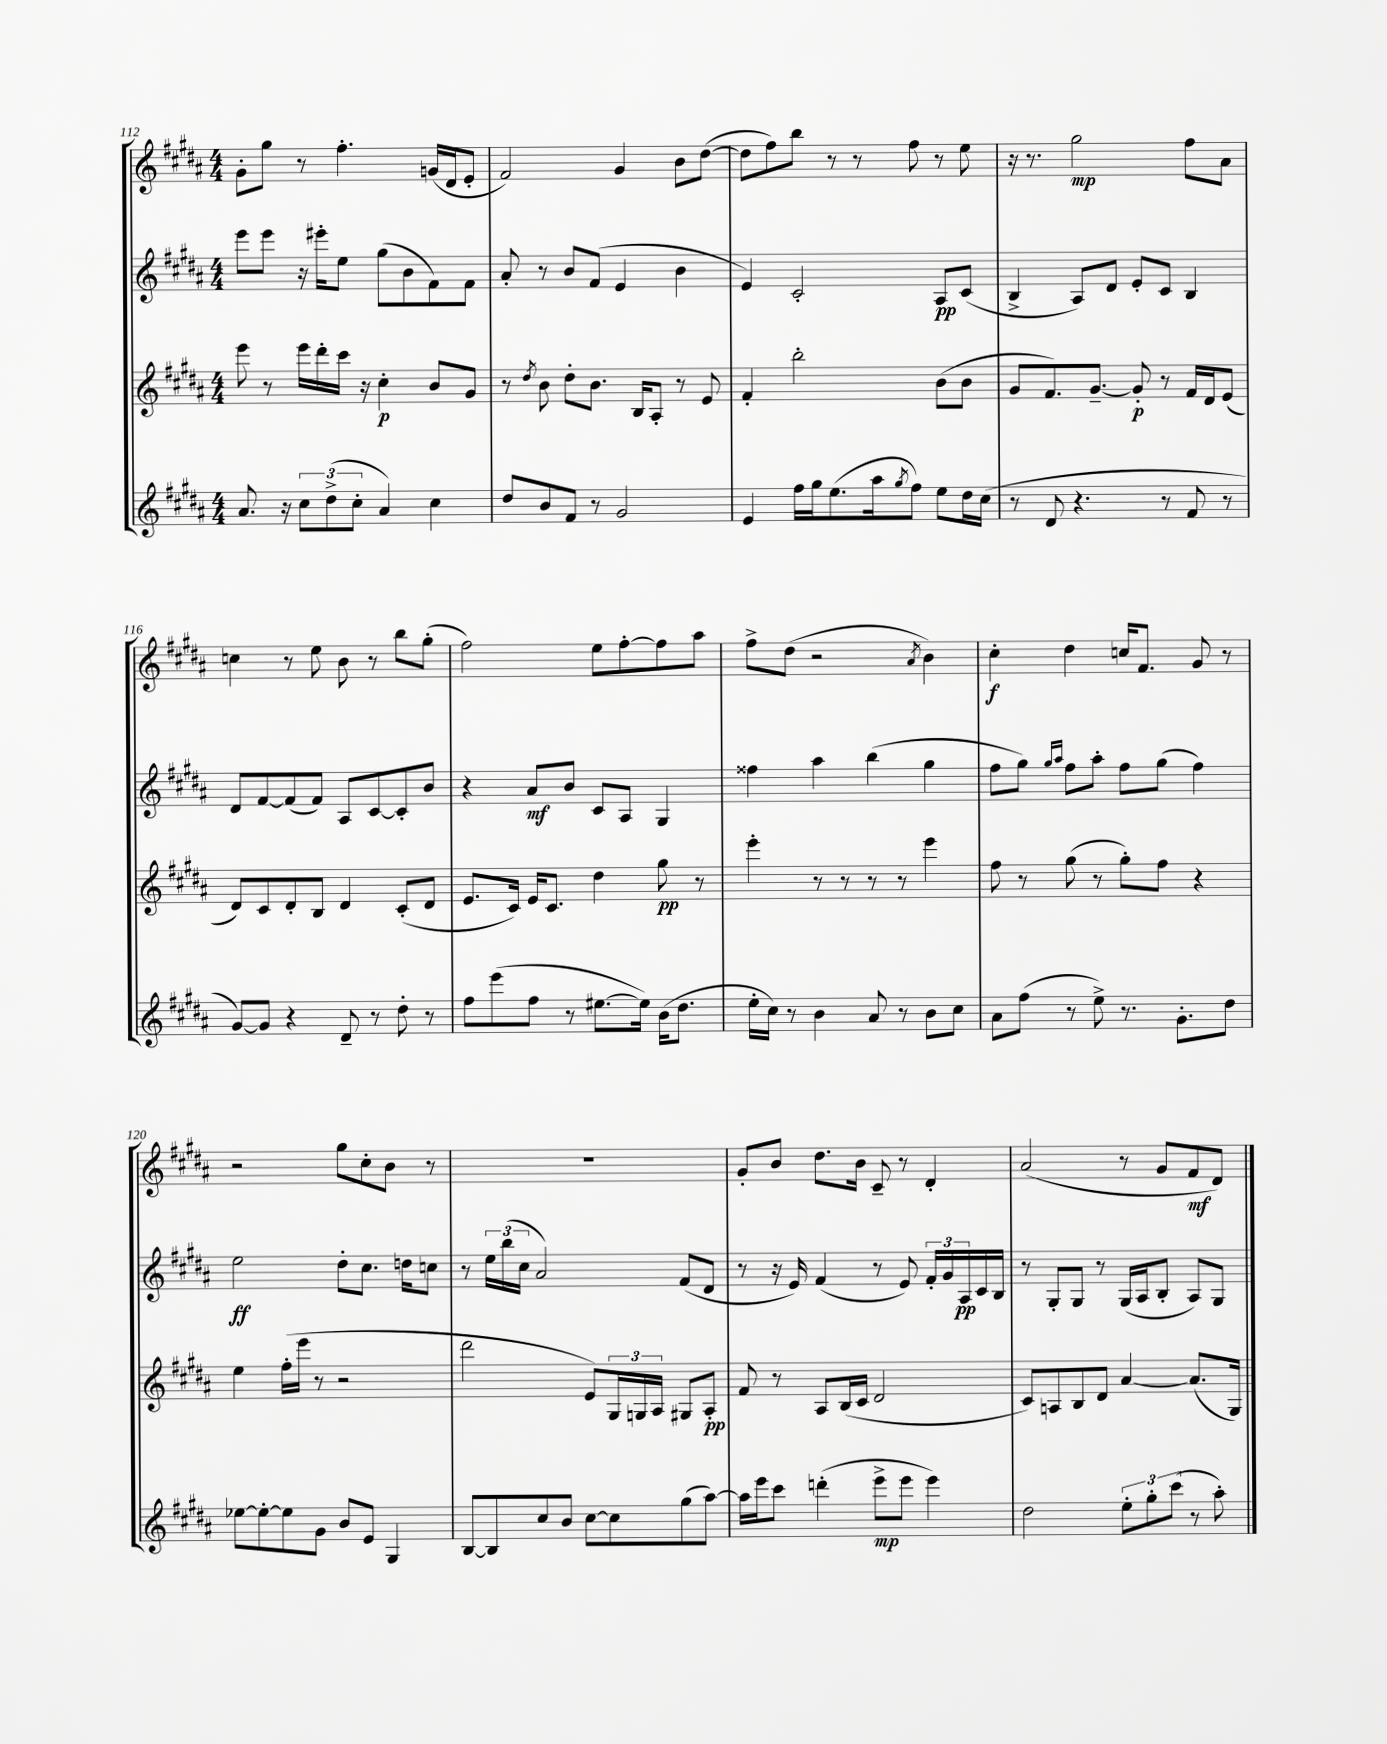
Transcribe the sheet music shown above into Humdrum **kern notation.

**kern	**dynam	**kern	**dynam	**kern	**dynam	**kern	**dynam
*part4	*part4	*part3	*part3	*part2	*part2	*part1	*part1
*staff4	*staff4	*staff3	*staff3	*staff2	*staff2	*staff1	*staff1
*clefG2	*	*clefG2	*	*clefG2	*	*clefG2	*
*k[f#c#g#d#a#]	*	*k[f#c#g#d#a#]	*	*k[f#c#g#d#a#]	*	*k[f#c#g#d#a#]	*
*M4/4	*	*M4/4	*	*M4/4	*	*M4/4	*
=112	=112	=112	=112	=112	=112	=112	=112
8.a#/	.	8eee\	.	8eee\L	.	8g#'\L	.
.	.	8r	.	8eee\J	.	8gg#\J	.
16r	.	.	.	.	.	.	.
12cc#\L	.	16eee\LL	.	16r	.	8r	.
.	.	16ddd#'\	.	16eee#X'\KL	.	.	.
(12dd#^\	.	.	.	.	.	.	.
.	.	16ccc#\JJ	.	8ee\J	.	4.ff#'\	.
12cc#'\J	.	.	.	.	.	.	.
.	.	16r	.	.	.	.	.
4a#/)	.	4cc#'\	p	(8gg#\L	.	.	.
.	.	.	.	8b\	.	.	.
4cc#\	.	8b/L	.	8f#\)	.	(16gn/LL	.
.	.	.	.	.	.	16d#/J	.
.	.	8g#/J	.	8f#\J	.	8e'/J	.
=113	=113	=113	=113	=113	=113	=113	=113
8dd#/L	.	8r	.	8a#'/	.	2f#/)	.
.	.	8qdd#/	.	.	.	.	.
8b/	.	8b\	.	8r	.	.	.
8f#/J	.	8dd#'\L	.	8b/L	.	.	.
8r	.	8.b\J	.	(8f#/J	.	.	.
2g#/	.	.	.	4e/	.	4g#/	.
.	.	16B/KL	.	.	.	.	.
.	.	8A#'/J	.	.	.	.	.
.	.	8r	.	4b\	.	8b\L	.
.	.	8e/	.	.	.	([8dd#\J	.
=114	=114	=114	=114	=114	=114	=114	=114
4e/	.	4f#'/	.	4e/)	.	8dd#\L]	.
.	.	.	.	.	.	8ff#\)	.
16ff#\LL	.	2bb'\	.	2c#'/	.	8bb\J	.
16gg#\J	.	.	.	.	.	.	.
(8.ee\	.	.	.	.	.	8r	.
.	.	.	.	.	.	8r	.
16aa#\k	.	.	.	.	.	.	.
8qgg#/	.	.	.	.	.	.	.
8ff#\J)	.	.	.	.	.	8ff#\	.
8ee\L	.	(8b\L	.	8A#/L	pp	8r	.
16dd#\L	.	8b\J	.	(8c#/J	.	8ee\	.
(16cc#\JJ	.	.	.	.	.	.	.
=115	=115	=115	=115	=115	=115	=115	=115
8r	.	8g#/L	.	4B^/	.	16r	.
.	.	.	.	.	.	8.r	.
8d#/	.	8.f#/)	.	.	.	.	.
4.r	.	.	.	8A#/L)	.	2gg#\	mp
.	.	[8.g#~/J	.	.	.	.	.
.	.	.	.	8d#/J	.	.	.
.	.	8g#'/]	p	8e'/L	.	.	.
8r	.	8r	.	8c#/J	.	.	.
8f#/	.	16f#/LL	.	4B/	.	8ff#\L	.
.	.	16d#/J	.	.	.	.	.
8r	.	(8e/J	.	.	.	8a#\J	.
!!LO:LB:g=z
=116	=116	=116	=116	=116	=116	=116	=116
[8g#/L)	.	8d#/L)	.	8d#/L	.	4ccn\	.
8g#/J]	.	8c#/	.	[8f#/	.	.	.
4r	.	8d#'/	.	(8f#/]	.	8r	.
.	.	8B/J	.	8f#/J)	.	8ee\	.
8d#~/	.	4d#/	.	8A#/L	.	8b\	.
8r	.	.	.	[8c#/	.	8r	.
8dd#'\	.	(8c#'/L	.	8c#'/]	.	8bb\L	.
8r	.	8d#/J	.	8b/J	.	(8gg#'\J	.
=117	=117	=117	=117	=117	=117	=117	=117
8ff#\L	.	8.e/L	.	4r	.	2ff#\)	.
(8eee\	.	.	.	.	.	.	.
.	.	16c#/Jk)	.	.	.	.	.
8ff#\J	.	16e/KL	.	8a#/L	mf	.	.
.	.	8.c#/J	.	.	.	.	.
8r	.	.	.	8b/J	.	.	.
[8.ee#X\L	.	4dd#\	.	8c#/L	.	8ee\L	.
.	.	.	.	8A#/J	.	[8ff#'\	.
16ee#\Jk])	.	.	.	.	.	.	.
(16b\KL	.	8gg#\	pp	4G#/	.	8ff#\]	.
8.dd#\J	.	.	.	.	.	.	.
.	.	8r	.	.	.	8aa#\J	.
=118	=118	=118	=118	=118	=118	=118	=118
16ee'\LL	.	4eee'\	.	4ff##X\	.	8ff#^\L	.
16cc#\JJ)	.	.	.	.	.	.	.
8r	.	.	.	.	.	(8dd#\J	.
4b\	.	8r	.	4aa#\	.	2r	.
.	.	8r	.	.	.	.	.
8a#/	.	8r	.	(4bb\	.	.	.
8r	.	8r	.	.	.	.	.
.	.	.	.	.	.	8qa#/	.
8b\L	.	4eee\	.	4gg#\	.	4b\)	.
8cc#\J	.	.	.	.	.	.	.
=119	=119	=119	=119	=119	=119	=119	=119
8a#\L	.	8ff#\	.	8ff#\L	.	4cc#'\	f
(8ff#\J	.	8r	.	8gg#\J)	.	.	.
.	.	.	.	16qqgg#/LL	.	.	.
.	.	.	.	16qqaa#/JJ	.	.	.
8r	.	(8gg#\	.	8ff#\L	.	4dd#\	.
8ee^\)	.	8r	.	8aa#'\J	.	.	.
8.r	.	8gg#'\L)	.	8ff#\L	.	16ccn/KL	.
.	.	.	.	.	.	8.f#/J	.
.	.	8ff#\J	.	(8gg#\J	.	.	.
8.g#'\L	.	.	.	.	.	.	.
.	.	4r	.	4ff#\)	.	8g#/	.
8dd#\J	.	.	.	.	.	8r	.
!!LO:LB:g=z
=120	=120	=120	=120	=120	=120	=120	=120
[8ee-X\L	.	4ee\	.	2ee\	ff	2r	.
8ee-'\_	.	.	.	.	.	.	.
8ee-\]	.	(16ff#'\LL	.	.	.	.	.
.	.	16eee\JJ	.	.	.	.	.
8g#\J	.	8r	.	.	.	.	.
8b/L	.	2r	.	8dd#'\L	.	8gg#\L	.
8e/J	.	.	.	8.cc#\J	.	8cc#'\	.
4G#/	.	.	.	.	.	8b\J	.
.	.	.	.	16ddn\KL	.	.	.
.	.	.	.	8ccn\J	.	8r	.
=121	=121	=121	=121	=121	=121	=121	=121
[8B/L	.	2ddd#\	.	8r	.	1r	.
8B/]	.	.	.	24ee\LL	.	.	.
.	.	.	.	(24bb\	.	.	.
.	.	.	.	24cc#\JJ	.	.	.
8cc#/	.	.	.	2a#/)	.	.	.
8b/J	.	.	.	.	.	.	.
[8cc#\L	.	8e/L)	.	.	.	.	.
8cc#\]	.	24G#/L	.	.	.	.	.
.	.	24Gn/	.	.	.	.	.
.	.	24A#/JJ	.	.	.	.	.
(8gg#\	.	8G#X/L	.	(8f#/L	.	.	.
[8aa#\J)	.	8A#'/J	pp	8d#/J	.	.	.
=122	=122	=122	=122	=122	=122	=122	=122
16aa#\LL]	.	8f#/	.	8r	.	8g#'/L	.
16eee\J	.	.	.	.	.	.	.
8ccc#\J	.	8r	.	16r	.	8b/J	.
.	.	.	.	16e/)	.	.	.
(4dddn'\	.	8A#/L	.	(4f#/	.	8.dd#\L	.
.	.	(16B/L	.	.	.	.	.
.	.	16c#/JJ	.	.	.	16b\Jk	.
8eee^\L	mp	2d#/	.	8r	.	8c#~/	.
8eee\J	.	.	.	8e/)	.	8r	.
4eee\)	.	.	.	24f#'/LL	.	4d#'/	.
.	.	.	.	24g#/	.	.	.
.	.	.	.	24A#/	pp	.	.
.	.	.	.	16c#/	.	.	.
.	.	.	.	16B/JJ	.	.	.
=123	=123	=123	=123	=123	=123	=123	=123
2dd#\	.	8c#/L)	.	8r	.	(2a#/	.
.	.	8An/	.	8G#'/L	.	.	.
.	.	8B/	.	8G#/J	.	.	.
.	.	8d#/J	.	8r	.	.	.
12ee'\L	.	[4a#/	.	(16G#/LL	.	8r	.
.	.	.	.	16A#/J	.	.	.
12gg#'\	.	.	.	.	.	.	.
.	.	.	.	8B'/J	.	8g#/L	.
(12ccc#\J	.	.	.	.	.	.	.
8r	.	(8.a#/L]	.	8A#/L)	.	8f#/	mf
8aa#'\)	.	.	.	8G#/J	.	8d#/J)	.
.	.	16G#/Jk)	.	.	.	.	.
==	==	==	==	==	==	==	==
*-	*-	*-	*-	*-	*-	*-	*-
